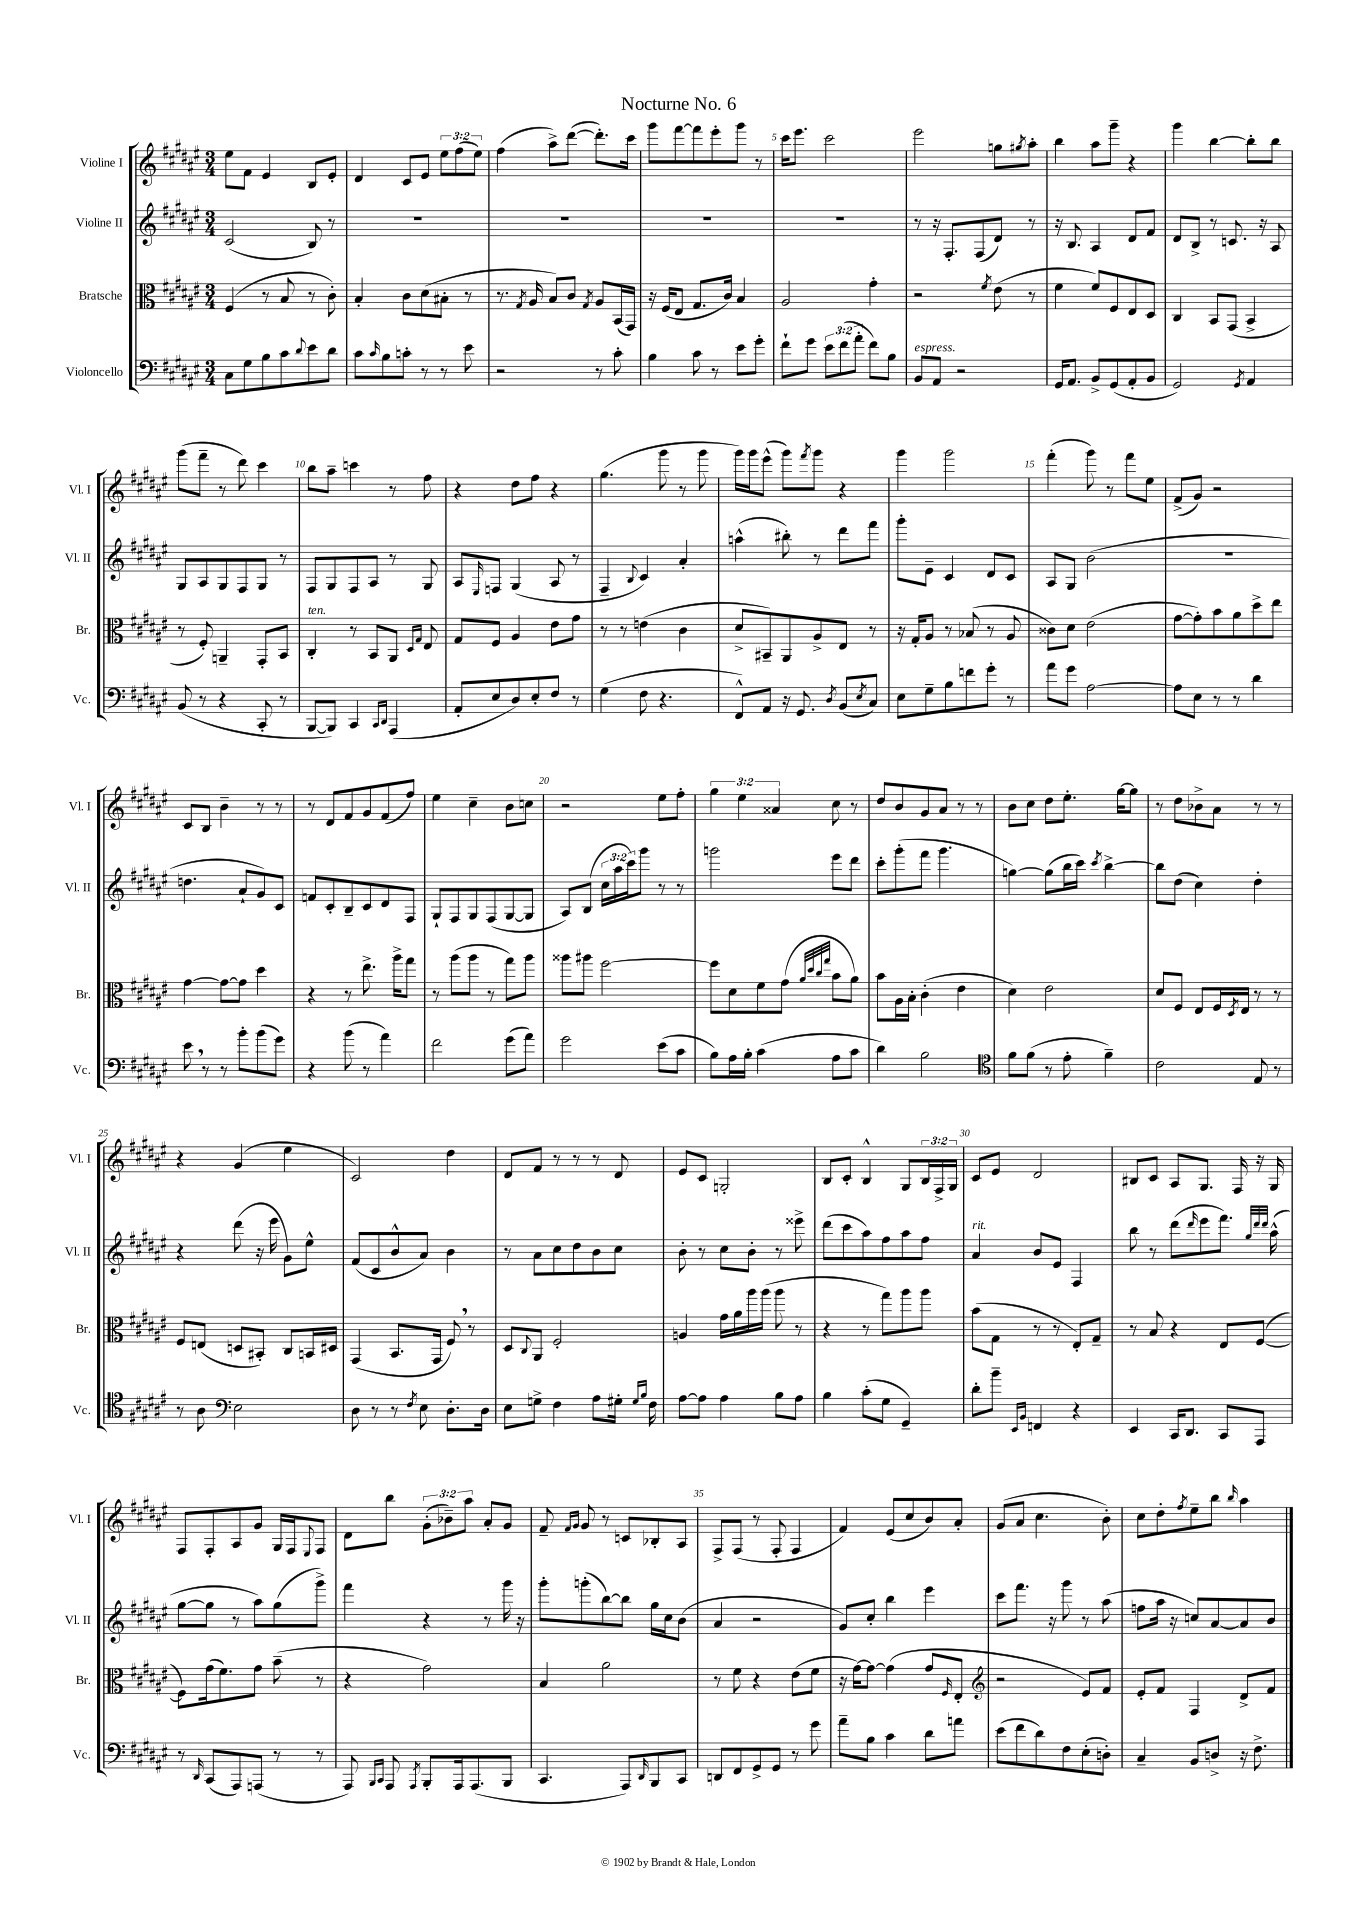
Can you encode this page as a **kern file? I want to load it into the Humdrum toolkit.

**kern	**kern	**kern	**kern
*part4	*part3	*part2	*part1
*staff4	*staff3	*staff2	*staff1
*I"Violoncello	*I"Bratsche	*I"Violine II	*I"Violine I
*I'Vc.	*I'Br.	*I'Vl. II	*I'Vl. I
*clefF4	*clefC3	*clefG2	*clefG2
*k[f#c#g#d#a#e#]	*k[f#c#g#d#a#e#]	*k[f#c#g#d#a#e#]	*k[f#c#g#d#a#e#]
*M3/4	*M3/4	*M3/4	*M3/4
=1	=1	=1	=1
8C#\L	(4F#/	(2c#/	8ee#\L
8G#\	.	.	8f#\J
8B\	8r	.	4e#/
8c#\	8B/	.	.
8qqd#/	.	.	.
8e#\	8r	8B/)	8B/L
8d#\J	8c#'\)	8r	8e#'/J
=2	=2	=2	=2
8c#\L	4B'/	2.r	4d#/
16qqc#/	.	.	.
8B\	.	.	.
8cn'\J	8c#\L	.	8c#/L
8r	(8d#\	.	8e#/J
8r	8B#X'\J	.	12ee#\L
.	.	.	(12ff#\
8e#\	8r	.	.
.	.	.	12ee#\J)
=3	=3	=3	=3
2r	8.r	2.r	(4ff#\
.	8qG#/	.	.
.	16A#/	.	.
.	8B/L)	.	8aa#^\L)
.	8c#/J	.	([8ddd#\J
.	8qG#/	.	.
8r	8A#/L	.	8.ddd#'\L])
8c#'\	(16BB/L	.	.
.	16GG#/JJ)	.	16ccc#\Jk
=4	=4	=4	=4
4B\	16r	2.r	8ggg#\L
.	(16F#/KL	.	.
.	8E#/J	.	[8fff#\
8c#\	8.G#/L	.	8fff#\]
8r	.	.	8eee#'\
.	16c#/Jk)	.	.
8e#\L	4B/	.	8ggg#\J
8g#'\J	.	.	8r
=5	=5	=5	=5
8f#`\L	2A#/	2.r	16ccc#\KL
.	.	.	8.eee#\J
8g#\J	.	.	.
12e#\L	.	.	2ccc#\
(12f#\	.	.	.
12a#'\J	.	.	.
8f#\L)	4g#'\	.	.
8B\J	.	.	.
=6	=6	=6	=6
!LO:TX:a:i:t=espress.	!	!	!
8BB/L	2r	8r	2eee#\
8AA#/J	.	16r	.
.	.	8.F#'/L	.
2r	.	.	.
.	.	(8F#/	.
.	8qf#/	.	.
.	(8e#\	8d#/J)	8ggn\L
.	.	.	8qgg#X/
.	8r	8r	8aa#'\J
=7	=7	=7	=7
16GG#/KL	4f#\	16r	4bb\
8.AA#/J	.	8.B/	.
8BB^/L	8f#/L)	4A#/	8aa#\L
(8GG#/	8F#/	.	8ggg#~\J
8AA#'/	8E#/	8d#/L	4r
8BB/J	8D#/J	8f#/J	.
=8	=8	=8	=8
2GG#/)	4C#/	8d#/L	4ggg#\
.	.	8B^/J	.
.	8BB/L	8r	[4bb\
.	(8GG#/J	8.cn/	.
8qGG#/	.	.	.
4AA#/	4BB^/	.	8bb'\L]
.	.	16r	.
.	.	8A#/	8bb\J
!!LO:LB:g=z
=9	=9	=9	=9
(8BB/	8r	8G#/L	(8ggg#\L
8r	8F#'/)	8A#/	8fff#~\J
4r	4AAn~/	8G#/	8r
.	.	8F#/	8ddd#\)
8CC#'/	8GG#'/L	8G#/J	4ccc#\
8r	8BB/J	8r	.
=10	=10	=10	=10
!	!LO:TX:a:i:t=ten.	!	!
[8BBB/L	4C#'/	8F#/L	8bb\L
8BBB/J])	.	8G#/	8aa#~\J
4CC#/	8r	8F#/	4cccn\
.	8BB/L	8A#/J	.
16qqCC#/LL	.	.	.
16qqDD#/JJ	.	.	.
(4AAA#/	8AA#/J	8r	8r
.	16qqD#/LL	.	.
.	16qqG#/JJ	.	.
.	8E#/	8G#/	8ff#\
=11	=11	=11	=11
8AA#'/L	8G#/L	8A#/L	4r
.	.	16qqE#/	.
8E#/	8F#/J	8Fn/J	.
8D#/)	4A#/	(4G#/	8dd#\L
8E#'/	.	.	8ff#\J
8F#/J	8e#\L	8A#/	4r
8r	8g#\J	8r	.
=12	=12	=12	=12
(4G#\	8r	4F#~/	(4.gg#\
.	8r	.	.
.	.	8qqB/	.
8F#\	(4en\	4c#/)	.
4.r	.	.	8ggg#\
.	4c#\	4a#'/	8r
.	.	.	8ggg#\
=13	=13	=13	=13
8FF#^^/L)	8d#^/L	(4aan^^\	16ggg#\LL)
.	.	.	16ggg#\J
8AA#/J	8BB#X~/)	.	(8eee#^^\J
16r	8AA#/	8bb#X'\)	8ggg#\L)
8.GG#/	.	.	.
.	.	.	8qfff#/
.	8A#^/	8r	8ggg#\J
8qD#/	.	.	.
(8BB/L	8E#/J	8ddd#\L	4r
8qE#/	.	.	.
8C#/J)	8r	8fff#\J	.
=14	=14	=14	=14
8E#\L	16r	8ggg#'\L	4ggg#\
.	16G#'/KL	.	.
8G#~\	8A#/J	8e#~\J	.
8B\	8r	4c#/	2ggg#\
8fn\	(8B-X/	.	.
8g#'\J	8r	8d#/L	.
8r	8A#/	8c#/J	.
=15	=15	=15	=15
8a#\L	8c##X\L)	8A#/L	(4fff#'\
8g#\J	8d#\J	8G#/J	.
[2A#\	(2e#\	(2b\	8ggg#\)
.	.	.	8r
.	.	.	8fff#\L
.	.	.	8ee#\J
=16	=16	=16	=16
8A#\L]	[8g#\L	2.r	(8f#^/L
8E#\J	8g#'\])	.	8g#/J)
8r	8b\	.	2r
8r	8a#\	.	.
4d#\	8dd#^\	.	.
.	8ee#\J	.	.
!!LO:LB:g=z
=17	=17	=17	=17
8e#,\	[4g#\	4.ddn\	8c#/L
8r	.	.	8B/J
8r	8g#\L_	.	4b~\
8b'\L	8g#\J]	8a#`/L	.
(8b\	4dd#\	8g#/)	8r
8g#\J)	.	8c#/J	8r
=18	=18	=18	=18
4r	4r	8fn/L	8r
.	.	8c#'/	8d#/L
(8b\	8r	8B~/	8f#/
8r	8.ee#^\	8c#/	8g#/
4a#\)	.	8d#/	(8f#/
.	16aa#^\KL	.	.
.	8gg#\J	8F#/J	8ff#/J)
=19	=19	=19	=19
2f#\	8r	8G#`/L	4ee#\
.	(8aa#\L	8F#/	.
.	8aa#\J	8G#/	4cc#~\
.	8r	(8F#/	.
(8g#\L	8gg#\L)	[8G#/	8b\L
8a#\J)	8aa#\J	8G#/J]	8ccn\J
=20	=20	=20	=20
2g#\	8aa##X\L	8A#/L)	2r
.	8aa#X\J	(8B/J	.
.	[2ff#\	24cc#\LL	.
.	.	24aa#\	.
.	.	24ccc#\J)	.
.	.	8ggg#\J	.
(8e#\L	.	8r	8ee#\L
8c#\J	.	8r	8ff#'\J
=21	=21	=21	=21
8B\L)	8ff#\L]	2gggn\	6gg#\
16A#\L	8d#\	.	.
.	.	.	6ee#\
16B'\JJ	.	.	.
(4c#\	8f#\	.	.
.	.	.	6a##X/
.	(8g#\J	.	.
.	32qqa#/LLL	.	.
.	32qqdd#/	.	.
.	32qqcc#/	.	.
.	32qqgg#/JJJ	.	.
8A#\L	8b\L	8eee#\L	8cc#\
8c#\J	8a#\J)	8ddd#\J	8r
=22	=22	=22	=22
4d#\)	8b\L	8ccc#'\L	8dd#/L
.	16A#\L	(8ggg#'\	8b/
.	16B'\JJ	.	.
2B\	(4c#'\	8fff#\J	8g#/
.	.	4.ggg#\	8a#/J
.	4e#\	.	8r
.	.	.	8r
=23	=23	=23	=23
*clefC4	*	*	*
8f#\L	4d#\)	[4ggn\)	8b\L
(8f#\J	.	.	8cc#\J
8r	2e#\	(8gg\L]	8dd#\L
8e#'\	.	16bb\L	8.ee#'\J
.	.	16ccc#\JJ)	.
.	.	8qccc#/	.
4f#~\)	.	[4bb^\	.
.	.	.	[16gg#\KL
.	.	.	8gg#\J]
=24	=24	=24	=24
2c#\	8d#/L	8bb\L]	8r
.	8F#/J	(8dd#\J	8dd#\L
.	8E#/L	4cc#\)	8b-X^\
.	16F#/L	.	8a#\J
.	8qD#/	.	.
.	16E#/JJ	.	.
8E#/	8r	4dd#'\	8r
8r	8r	.	8r
!!LO:LB:g=z
=25	=25	=25	=25
8r	8F#/L	4r	4r
8A#\	(8En/J	.	.
*clefF4	*	*	*
2E#\	8Dn/L	(8ddd#\	(4g#/
.	8BB#X'/J)	16r	.
.	.	16eee#\	.
.	8C#/L	8g#\L)	4ee#\
.	16BBn/L	8ee#^^\J	.
.	16D#X/JJ	.	.
=26	=26	=26	=26
8D#\	(4GG#/	(8f#/L	2c#/)
8r	.	8c#/	.
8r	8.BB/L	8b^^/	.
8qF#/	.	.	.
8E#\	.	8a#/J)	.
.	16GG#/Jk	.	.
8.D#'\L	8F#,/)	4b\	4dd#\
.	8r	.	.
16D#\Jk	.	.	.
=27	=27	=27	=27
8E#\L	8D#/L	8r	8d#/L
.	8qqC#/	.	.
8Gn^\J	8AA#/J	8a#\L	8f#/J
4F#\	2F#'/	8cc#\	8r
.	.	8dd#\	8r
8A#\L	.	8b\	8r
16G#X'\Jk	.	8cc#\J	8d#/
16qqG#/LL	.	.	.
16qqB/JJ	.	.	.
16F#\	.	.	.
=28	=28	=28	=28
[8A#\L	4An/	8b'\	8e#/L
8A#\J]	.	8r	8c#/J
4A#\	16g#\LL	8cc#\L	2Gn'/
.	16a#\	.	.
.	16aa#\	8b'\J	.
.	(16aa#\JJ	.	.
8B\L	8aa#\	8r	.
8A#\J	8r	8eee##X^\	.
=29	=29	=29	=29
4B\	4r	(8ddd#\L	8B/L
.	.	8ccc#\	8c#'/J
(8c#'\L	8r	8aa#\)	4B^^/
8G#\J	8gg#\L)	8ff#\	.
4GG#~/)	8aa#\	8aa#\	8G#/L
.	8aa#\J	8ff#\J	24B/L
.	.	.	24F#^/
.	.	.	24G#/JJ
=30	=30	=30	=30
!	!	!LO:TX:a:i:t=rit.	!
8d#'\L	(8b\L	4a#/	8c#/L
8b~\J	8G#\J	.	8e#/J
16qqEE#/LL	.	.	.
16qqBB/JJ	.	.	.
4FFn/	8r	8b/L	2d#/
.	8r	8e#/J	.
4r	8E#'/L)	4F#/	.
.	8G#~/J	.	.
=31	=31	=31	=31
4EE#/	8r	8bb\	8B#X/L
.	8B/	8r	8c#/J
16CC#/KL	4r	(8ddd#\L	8A#/L
8.DD#/J	.	.	.
.	.	16qqddd#/	.
.	.	8eee#\	8.G#/J
8CC#/L	8E#/L	8.fff#\J)	.
.	.	.	16F#/
8AAA#/J	([8F#/J	.	16r
.	.	32qqgg#/LLL	.
.	.	32qqddd#/	.
.	.	32qqddd#/JJJ	.
.	.	(16aa#^^\	16G#/
!!LO:LB:g=z
=32	=32	=32	=32
8r	8F#\L])	[8gg#\L	8F#/L
16qqDD#/	.	.	.
(8CC#/L	(16g#\k	8gg#\J]	8F#'/
.	8.f#\)	.	.
8AAA#/)	.	8r	8A#/
(8AAAn/J	8g#\J	8aa#\L)	8g#/J
8r	(8b~\	(8gg#\	16G#/LL
.	.	.	16F#/J
.	.	.	8qqE#/
8r	8r	8ggg#^\J)	8F#/J
=33	=33	=33	=33
8AAA#/)	4r	4fff#\	8d#\L
16qqBBB/LL	.	.	.
16qqCC#/JJ	.	.	.
8AAA#/	.	.	8bb\J
8qAAA#/	.	.	.
8BBB'/L	2g#\)	4r	(12g#'\L
.	.	.	12b-X~\)
16AAA#/k	.	.	.
.	.	.	12aa#\J
(8.AAA#/	.	.	.
.	.	8r	8a#'/L
8BBB/J	.	16ggg#\	8g#/J
.	.	16r	.
=34	=34	=34	=34
4.CC#/	4B/	8ggg#'\L	8f#~/
.	.	.	16qqf#/LL
.	.	.	16qqg#/JJ
.	.	(8gggn'\	8g#/
.	2a#\	[8bb\)	8r
8AAA#/L)	.	8bb\J]	8cn/L
16qqDD#/	.	.	.
8BBB/	.	16gg#\LL	8B-X'/
.	.	16cc#\J	.
8CC#/J	.	(8b\J	8A#/J
=35	=35	=35	=35
8DDn/L	8r	4a#/	8F#^/L
8FF#/	8f#\	.	(8F#/J
8GG#^/	4r	2r	8r
8GG#/J	.	.	8F#'/
8r	(8e#\L	.	4F#/
8g#\	8f#\J	.	.
=36	=36	=36	=36
8a#~\L	16r	8g#/L)	4f#/)
.	[16g#\KL)	.	.
8B\J	8g#\J_	8cc#'/J	.
4c#\	(4g#\]	4bb\	(8e#/L
.	.	.	8cc#/
8d#\L	8g#/L	4eee#\	8b/)
.	16qqF#/	.	.
8an\J	8E#'/J	.	8a#'/J
=37	=37	=37	=37
*	*clefG2	*	*
(8e#\L	2r	8ccc#\L	(8g#/L
8f#\	.	8.fff#\J	8a#/J
8d#\)	.	.	4.cc#\
.	.	16r	.
8F#\	.	8ggg#\	.
(8E#'\	8e#/L)	8r	.
8Dn'\J)	8f#/J	(8aa#\	8b'\)
=38	=38	=38	=38
4C#~/	8e#'/L	8ffn\L	8cc#\L
.	8f#/J	16aa#\Jk	8dd#'\
.	.	16r	.
.	.	.	8qff#/
8BB/L	4F#/	8ccn/L)	8ee#~\
8Dn^/J	.	[8a#/	8bb\J
.	.	.	16qqbb/
16r	8d#^/L	8a#/]	4aa#\
8.F#^\	.	.	.
.	8f#/J	8b/J	.
==	==	==	==
*-	*-	*-	*-
